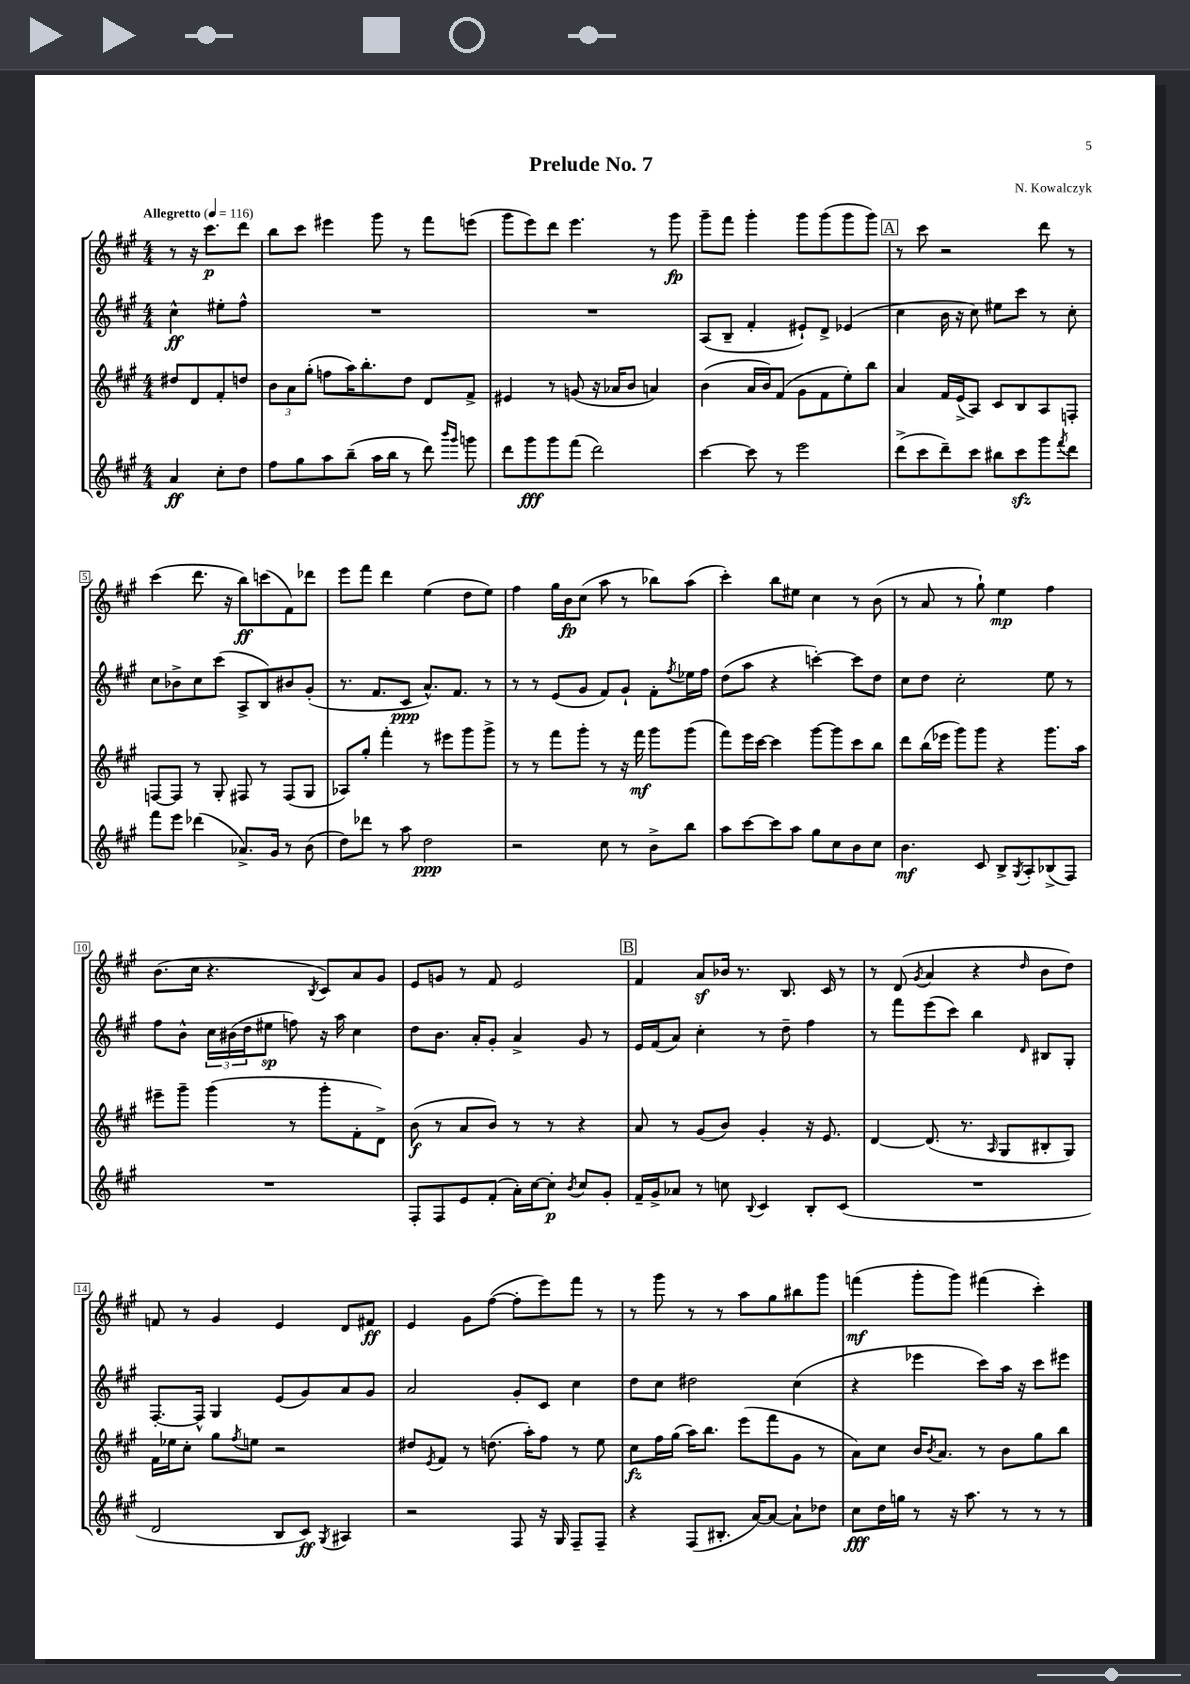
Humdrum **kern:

**kern	**dynam	**kern	**dynam	**kern	**dynam	**kern	**dynam
*part4	*part4	*part3	*part3	*part2	*part2	*part1	*part1
*staff4	*staff4	*staff3	*staff3	*staff2	*staff2	*staff1	*staff1
*clefG2	*	*clefG2	*	*clefG2	*	*clefG2	*
*k[f#c#g#]	*	*k[f#c#g#]	*	*k[f#c#g#]	*	*k[f#c#g#]	*
*M4/4	*	*M4/4	*	*M4/4	*	*M4/4	*
*MM116	*	*MM116	*	*MM116	*	*MM116	*
=	=	=	=	=	=	=	=
!	!	!	!	!	!	!LO:TX:a:B:t=Allegretto	!
4a/	ff	8dd#X/L	.	4cc#^^\	ff	8r	.
.	.	8d/	.	.	.	16r	.
.	.	.	.	.	.	8.ccc#\L	p
8cc#'\L	.	8f#'/	.	8ee#X'\L	.	.	.
8dd\J	.	8ddn/J	.	8ff#^^\J	.	8ddd\J	.
=1	=1	=1	=1	=1	=1	=1	=1
8ff#\L	.	12b\L	.	1r	.	8bb\L	.
.	.	12a\	.	.	.	.	.
8gg#\	.	.	.	.	.	8ccc#\J	.
.	.	(12gg#'\J	.	.	.	.	.
8aa\	.	8ffn\L	.	.	.	4eee#X\	.
(8bb~\J	.	16aa\K)	.	.	.	.	.
.	.	8.bb'\	.	.	.	.	.
16aa\LL	.	.	.	.	.	8ggg#\	.
16bb\JJ	.	.	.	.	.	.	.
8r	.	8dd\J	.	.	.	8r	.
8ddd\)	.	8d/L	.	.	.	8fff#\L	.
16qqbbb/LL	.	.	.	.	.	.	.
16qqggg#/JJ	.	.	.	.	.	.	.
8gggn\	.	8f#^/J	.	.	.	(8eeen\J	.
=2	=2	=2	=2	=2	=2	=2	=2
8ddd\L	.	4e#X/	.	1r	.	8ggg#\L	.
8ggg#\	fff	.	.	.	.	8eee\)	.
8ggg#\	.	8r	.	.	.	8ddd\J	.
(8fff#\J	.	(8gn/	.	.	.	4.eee\	.
2ddd\)	.	16r	.	.	.	.	.
.	.	16a-X/KL	.	.	.	.	.
.	.	8b/J	.	.	.	.	.
.	.	4an/)	.	.	.	8r	.
.	.	.	.	.	.	8ggg#\	fp
=3	=3	=3	=3	=3	=3	=3	=3
[4ccc#\	.	(4b\	.	(8A/L	.	8ggg#~\L	.
.	.	.	.	8B~/J	.	8fff#\J	.
8ccc#\]	.	16a/LL	.	4f#'/	.	4ggg#'\	.
.	.	16b/J)	.	.	.	.	.
8r	.	(8f#/J	.	.	.	.	.
2eee\	.	8g#\L	.	8e#X`/L)	.	8ggg#\L	.
.	.	8f#\	.	8d^/J	.	(8ggg#\	.
.	.	8ee'\)	.	(4e-X/	.	8ggg#\	.
.	.	8bb\J	.	.	.	8ggg#\J)	.
!!LO:REH:place=s1:t=A
=4	=4	=4	=4	=4	=4	=4	=4
(8ddd^\L	.	4a/	.	4cc#\	.	8r	.
8ccc#\	.	.	.	.	.	8ccc#\	.
8ddd~\)	.	16f#/LL	.	16b\	.	2r	.
.	.	(16e^/J	.	16r	.	.	.
8ccc#\J	.	8A/J)	.	8cc#\)	.	.	.
8bb#X\L	.	8c#/L	.	8ee#X\L	.	.	.
8ccc#zz\	.	8B/	.	8ccc#\J	.	.	.
8ggg#\	.	8A/	.	8r	.	8ddd\	.
8qfff#/	.	.	.	.	.	.	.
8ddd\J	.	8Fn'/J	.	8cc#'\	.	8r	.
!!LO:LB:g=z
=5	=5	=5	=5	=5	=5	=5	=5
8fff#\L	.	[8Fn/L	.	8cc#\L	.	(4ccc#\	.
8eee\J	.	8F/J]	.	8b-X^\	.	.	.
(4ddd-X\	.	8r	.	8cc#\	.	8.ddd\	.
.	.	8G#'/	.	(8ccc#\J	.	.	.
.	.	.	.	.	.	16r	.
8.a-X^/L)	.	8F#X/	.	8A^/L	.	8bb\L)	ff
.	.	8r	.	8B/)	.	(8cccn\	.
16g#/Jk	.	.	.	.	.	.	.
8r	.	(8F#/L	.	8b#X/	.	8f#\)	.
(8b\	.	8G#/J	.	(8g#'/J	.	8ddd-X\J	.
=6	=6	=6	=6	=6	=6	=6	=6
8dd\L)	.	8A-X/L)	.	8.r	.	8eee\L	.
8ddd-X\J	.	8gg#'/J	.	.	.	8fff#\J	.
.	.	.	.	8.f#/L	.	.	.
8r	.	4fff#'\	.	.	.	4ddd\	.
8aa\	.	.	.	8c#/J	ppp	.	.
2dd\	ppp	8r	.	8.a^^/L)	.	(4ee\	.
.	.	8eee#X\L	.	.	.	.	.
.	.	.	.	8.f#/J	.	.	.
.	.	8ggg#\	.	.	.	8dd\L	.
.	.	8ggg#^\J	.	8r	.	8ee\J)	.
=7	=7	=7	=7	=7	=7	=7	=7
2r	.	8r	.	8r	.	4ff#\	.
.	.	8r	.	8r	.	.	.
.	.	8fff#\L	.	(8e/L	.	16gg#\LL	.
.	.	.	.	.	.	16b\J	fp
.	.	8ggg#'\J	.	8g#/J	.	(8cc#\J	.
8cc#\	.	8r	.	8f#/L)	.	8aa\	.
8r	.	16r	.	8g#`/J	.	8r	.
.	.	16fff#\	mf	.	.	.	.
8b^\L	.	8ggg#\L	.	8f#'\L	.	8bb-X\L)	.
.	.	.	.	8qff#/	.	.	.
8bb\J	.	(8ggg#\J	.	16ee-X\L	.	(8aa\J	.
.	.	.	.	16ff#\JJ	.	.	.
=8	=8	=8	=8	=8	=8	=8	=8
8aa\L	.	8fff#\L)	.	(8dd\L	.	4ccc#'\)	.
[8ccc#\	.	16eee\L	.	8aa\J	.	.	.
.	.	[16ccc#\JJ	.	.	.	.	.
8ccc#\]	.	4ccc#\]	.	4r	.	8bb\L	.
8aa\J	.	.	.	.	.	8ee#X\J	.
8gg#\L	.	[8ggg#\L	.	[4cccn'\)	.	4cc#\	.
8cc#\	.	8ggg#\]	.	.	.	.	.
8b\	.	8ccc#\	.	8ccc\L]	.	8r	.
8cc#\J	.	8bb\J	.	8dd\J	.	(8b\	.
=9	=9	=9	=9	=9	=9	=9	=9
4.b\	mf	8ddd\L	.	8cc#\L	.	8r	.
.	.	(16bb\L	.	8dd\J	.	8a/	.
.	.	16eee-X\JJ	.	.	.	.	.
.	.	8ggg#\L)	.	2cc#'\	.	8r	.
8c#/	.	8ggg#\J	.	.	.	8gg#`\)	.
8B^/L	.	4r	.	.	.	4ee\	mp
8qG#/	.	.	.	.	.	.	.
8A'/	.	.	.	.	.	.	.
(8B-X^/	.	8.ggg#\L	.	8ee\	.	4ff#\	.
8F#/J)	.	.	.	8r	.	.	.
.	.	16aa\Jk	.	.	.	.	.
!!LO:LB:g=z
=10	=10	=10	=10	=10	=10	=10	=10
1r	.	8eee#X~\L	.	8ff#\L	.	(8.b\L	.
.	.	8ggg#~\J	.	8b^^\J	.	.	.
.	.	.	.	.	.	16cc#\Jk	.
.	.	(4ggg#\	.	24cc#\LL	.	4.r	.
.	.	.	.	(24b#X\	.	.	.
.	.	.	.	24dd\J	.	.	.
.	.	.	.	8ee#X\J	sp	.	.
.	.	8r	.	8ffn\)	.	.	.
.	.	.	.	.	.	8qB/	.
.	.	8ggg#'\L	.	16r	.	8c#/L)	.
.	.	.	.	16aa\	.	.	.
.	.	8f#'\	.	4cc#\	.	8a/	.
.	.	8d^\J)	.	.	.	8g#/J	.
=11	=11	=11	=11	=11	=11	=11	=11
8F#'/L	.	(8b\	f	8dd\L	.	8e/L	.
8F#/	.	8r	.	8.b\J	.	8gn/J	.
8e/	.	8a/L	.	.	.	8r	.
.	.	.	.	16a'/KL	.	.	.
(8f#'/J	.	8b/J)	.	8g#'/J	.	8f#/	.
16a'\LL)	.	8r	.	4a^/	.	2e/	.
[16cc#\J	.	.	.	.	.	.	.
8cc#'\J]	p	8r	.	.	.	.	.
8qb/	.	.	.	.	.	.	.
8cc#/L	.	4r	.	8g#/	.	.	.
8g#'/J	.	.	.	8r	.	.	.
!!LO:REH:place=s1:t=B
=12	=12	=12	=12	=12	=12	=12	=12
16f#~/LL	.	8a/	.	16e/LL	.	4f#/	.
16g#^/J	.	.	.	(16f#/J	.	.	.
8a-X/J	.	8r	.	8a/J)	.	.	.
8r	.	(8g#/L	.	4cc#'\	.	8az/L	.
8ccn\	.	8b/J)	.	.	.	16b-X/Jk	.
.	.	.	.	.	.	8.r	.
8qqB/	.	.	.	.	.	.	.
4c#/	.	4g#'/	.	8r	.	.	.
.	.	.	.	8dd~\	.	8.B/	.
8B'/L	.	16r	.	4ff#\	.	.	.
.	.	8.e/	.	.	.	16c#/	.
(8c#/J	.	.	.	.	.	8r	.
=13	=13	=13	=13	=13	=13	=13	=13
1r	.	[4d/	.	8r	.	8r	.
.	.	.	.	8fff#\L	.	(8d/	.
.	.	.	.	.	.	8qg#/	.
.	.	(8.d/]	.	(8eee\	.	4a/	.
.	.	.	.	8ccc#\J)	.	.	.
.	.	8.r	.	.	.	.	.
.	.	.	.	4bb\	.	4r	.
.	.	16qqA/	.	.	.	.	.
.	.	8G#/L	.	.	.	.	.
.	.	.	.	16qqd/	.	16qqdd/	.
.	.	8B#X'/	.	8B#X/L	.	8b\L	.
.	.	8G#/J)	.	8G#'/J	.	8dd\J)	.
!!LO:LB:g=z
=14	=14	=14	=14	=14	=14	=14	=14
2d/	.	16f#\LL	.	[8.F#'/L	.	8fn/	.
.	.	16ee-X\J	.	.	.	.	.
.	.	8cc#'\J	.	.	.	8r	.
.	.	.	.	16F#^^/Jk]	.	.	.
.	.	8gg#\L	.	4G#/	.	4g#/	.
.	.	8qff#/	.	.	.	.	.
.	.	8een\J	.	.	.	.	.
8B/L	.	2r	.	(8e/L	.	4e/	.
8c#/J)	ff	.	.	8g#/)	.	.	.
8qG#/	.	.	.	.	.	.	.
4A#X/	.	.	.	8a/	.	8d/L	.
.	.	.	.	8g#/J	.	8f#X/J	ff
=15	=15	=15	=15	=15	=15	=15	=15
2r	.	8dd#X/L	.	2a/	.	4e/	.
.	.	8qe/	.	.	.	.	.
.	.	8f#/J	.	.	.	.	.
.	.	8r	.	.	.	8g#\L	.
.	.	(8.ddn\	.	.	.	([8ff#\J	.
8F#/	.	.	.	8g#'/L	.	8ff#'\L]	.
.	.	16aa'\KL)	.	.	.	.	.
16r	.	8ff#\J	.	8c#/J	.	8eee\)	.
16G#/	.	.	.	.	.	.	.
8F#~/L	.	8r	.	4cc#\	.	8fff#\J	.
8F#~/J	.	8ee\	.	.	.	8r	.
=16	=16	=16	=16	=16	=16	=16	=16
4r	.	8cc#\L	fz	8dd\L	.	8r	.
.	.	16ff#\L	.	8cc#\J	.	8ggg#\	.
.	.	(16gg#\JJ	.	.	.	.	.
(8F#/L	.	16aa\KL)	.	2dd#X\	.	8r	.
.	.	8.bb\J	.	.	.	.	.
8.B#X'/J	.	.	.	.	.	8r	.
.	.	(8eee\L	.	.	.	8aa\L	.
[16a/KL)	.	.	.	.	.	.	.
8a/J_	.	8fff#\	.	.	.	8gg#\	.
8a`\L]	.	8g#\J	.	(4cc#\	.	8bb#X\	.
8dd-X\J	.	8r	.	.	.	8ggg#\J	.
=17	=17	=17	=17	=17	=17	=17	=17
8cc#\L	fff	8a\L)	.	4r	.	(4fffn\	mf
16dd\L	.	8cc#\J	.	.	.	.	.
16ggn\JJ	.	.	.	.	.	.	.
8r	.	16b/KL	.	4eee-X\	.	8ggg#'\L	.
.	.	8qb/	.	.	.	.	.
.	.	8.a/J	.	.	.	.	.
16r	.	.	.	.	.	8ggg#\J)	.
8.aa\	.	.	.	.	.	.	.
.	.	8r	.	8ccc#\L)	.	(4fff#X\	.
8r	.	8b\L	.	16aa\Jk	.	.	.
.	.	.	.	16r	.	.	.
8r	.	8gg#\	.	8ccc#\L	.	4ccc#'\)	.
8r	.	8bb\J	.	8eee#X\J	.	.	.
==	==	==	==	==	==	==	==
*-	*-	*-	*-	*-	*-	*-	*-
